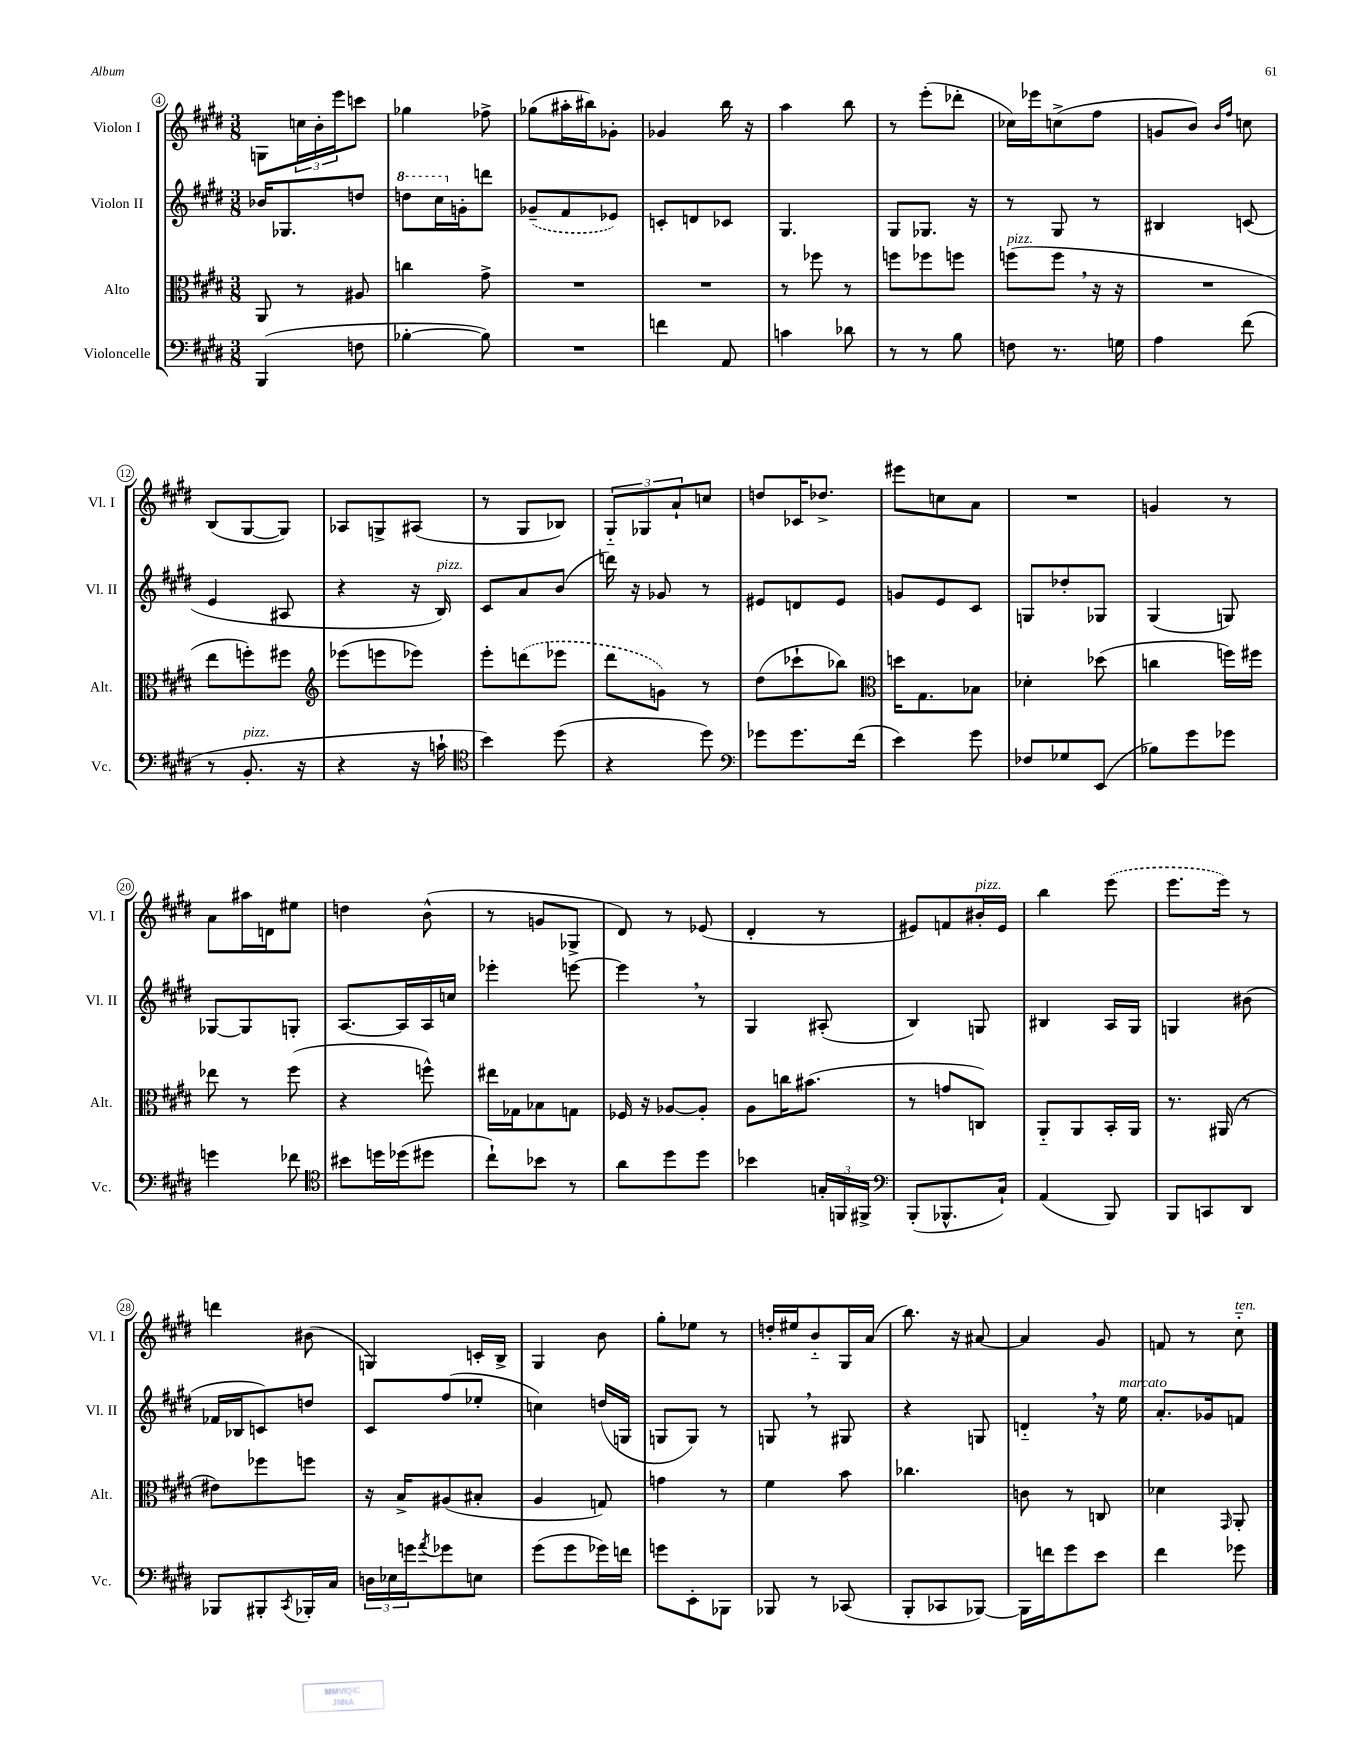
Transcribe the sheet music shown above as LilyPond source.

<<
\new StaffGroup <<
\new Staff = "s0" \with { instrumentName = "Violon I" shortInstrumentName = "Vl. I" } {
    \clef treble \key e \major \numericTimeSignature \time 3/8
    g8 \tuplet 3/2 { c''16 b'16-. e'''16 } c'''8 |
    ges''4 fes''8-> |
    ges''8( ais''16-. bis''16) ges'8-. |
    ges'4 b''16 r16 |
    a''4 b''8 |
    r8 e'''8-.( des'''8-. |
    ces''16) ees'''16 c''8->( fis''8 |
    g'8 b'8) \grace { b'16 fis''16 } c''8 |
    b8( gis8~ gis8) |
    aes8 g8-> ais8( |
    r8 gis8 bes8) |
    \tuplet 3/2 { gis8-_ ges8 a'8-! } c''8 |
    d''8 ces'16 des''8.-> |
    eis'''8 c''8 a'8 |
    R4. |
    g'4 r8 |
    a'8 ais''16 d'16 eis''8 |
    d''4 b'8-^( |
    r8 g'8 ges8-> |
    dis'8) r8 ees'8( |
    dis'4-. r8 |
    eis'8) f'8 bis'16-.^\markup { \italic "pizz." } eis'16 |
    b''4 \once \slurDashed e'''8( |
    e'''8. e'''16) r8 |
    d'''4 bis'8( |
    g4) c'16-. b16-> |
    gis4 b'8 |
    gis''8-. ees''8 r8 |
    d''16-. eis''16 b'8-_ gis16 a'16( |
    b''8.) r16 ais'8~ |
    ais'4 gis'8 |
    f'8 r8 cis''8-_^\markup { \italic "ten." } \bar "|." |
}
\new Staff = "s1" \with { instrumentName = "Violon II" shortInstrumentName = "Vl. II" } {
    \clef treble \key e \major \numericTimeSignature \time 3/8
    bes'16 ges8. d''8 |
    \ottava #1 d'''8 cis'''16 \ottava #0 g'16-. d'''!8 |
    \once \slurDashed ges'8--( fis'8 ees'8) |
    c'8-. d'8 ces'8 |
    gis4. |
    gis8 ges8. r16 |
    r8 gis8 r8 |
    bis4 c'8( |
    e'4 ais8 |
    r4 r16 b16^\markup { \italic "pizz." }) |
    cis'8 a'8 b'8( |
    d'''16) r16 ges'8 r8 |
    eis'8 d'8 eis'8 |
    g'8 e'8 cis'8 |
    g8 des''8-. ges8 |
    gis4( g8) |
    ges8~ ges8 g8-. |
    a8.~ a16 a16 c''16 |
    ees'''4-. e'''8~ |
    e'''4 \breathe r8 |
    gis4 ais8-.( |
    b4) g8 |
    bis4 a16 gis16 |
    g4 bis'8( |
    fes'16 bes16 c'8) d''8 |
    cis'8 fis''8( ees''8-. |
    c''4) d''16( g16 |
    g8 g8) r8 |
    g8 \breathe r8 gis8 |
    r4 g8 |
    d'4-_ \breathe r16 e''16^\markup { \italic "marcato" } |
    a'8.-. ges'16 f'8 \bar "|." |
}
\new Staff = "s2" \with { instrumentName = "Alto" shortInstrumentName = "Alt." } {
    \clef alto \key e \major \numericTimeSignature \time 3/8
    a,8 r8 ais8 |
    c''4 gis'8-> |
    R4. |
    R4. |
    r8 fes''8 r8 |
    f''8 fes''8 f''8 |
    f''8^\markup { \italic "pizz." }( f''8 \breathe r16 r16 |
    R4. |
    e''8 f''8-.) fis''8 |
    \clef treble ees'''8( e'''8 ees'''8) |
    e'''8-. \once \slurDashed d'''8( ees'''8 |
    dis'''8 g'8) r8 |
    dis''8( ces'''8-! bes''8) |
    \clef alto d''16 gis8. bes8 |
    des'4-. des''8( |
    c''4 f''16) fis''16 |
    ees''8 r8 fis''8( |
    r4 f''8-^) |
    eis''16 ges16 bes8 g8 |
    fes16 r16 aes8~ aes8-. |
    a8 c''16 bis'8.( |
    r8 g'8 c8) |
    a,8-_ a,8 b,16-. a,16 |
    r8. ais,16( r8 |
    eis'8) fes''8 f''8 |
    r16 b16-> ais8( bis8-. |
    a4 g8) |
    g'4 r8 |
    fis'4 b'8 |
    ces''4. |
    c'8 r8 c8 |
    des'4 \grace { gis,16 } a,8-. \bar "|." |
}
\new Staff = "s3" \with { instrumentName = "Violoncelle" shortInstrumentName = "Vc." } {
    \clef bass \key e \major \numericTimeSignature \time 3/8
    b,,4( f8 |
    bes4~-. bes8) |
    R4. |
    f'4 a,8 |
    c'4 des'8 |
    r8 r8 b8 |
    f8 r8. g16 |
    a4 fis'8( |
    r8 b,8.-.^\markup { \italic "pizz." } r16 |
    r4 r16 c'16-! |
    \clef tenor b'4) dis''8( |
    r4 dis''8) |
    \clef bass ges'8 ges'8. fis'16( |
    e'4) gis'8 |
    fes8 ges8 e,8( |
    bes8) gis'8 ges'8 |
    g'4 fes'8 |
    \clef tenor bis'8 d''16 des''16( dis''8 |
    cis''8-!) bes'8 r8 |
    a'8 dis''8 dis''8 |
    bes'4 \tuplet 3/2 { g16-. f,16 fis,16-> } |
    \clef bass b,,8-.( bes,,8.-^ cis16-!) |
    a,4( b,,8) |
    b,,8 c,8 dis,8 |
    bes,,8 bis,,8-. \acciaccatura { cis,8 } bes,,16-. cis16 |
    \tuplet 3/2 { d16 ees16 g'16 } \acciaccatura { a'8 } ges'8 e8 |
    gis'8( gis'8 ges'16) f'16 |
    g'8 e,8-. bes,,8 |
    bes,,8 r8 ces,8( |
    b,,8-. ces,8 bes,,8~) |
    bes,,16 f'16 gis'8 e'8 |
    fis'4 ges'8 \bar "|." |
}
>>
>>
\layout { \context { \Score currentBarNumber = #4 \override BarNumber.stencil = #(make-stencil-circler 0.1 0.3 ly:text-interface::print) } }
